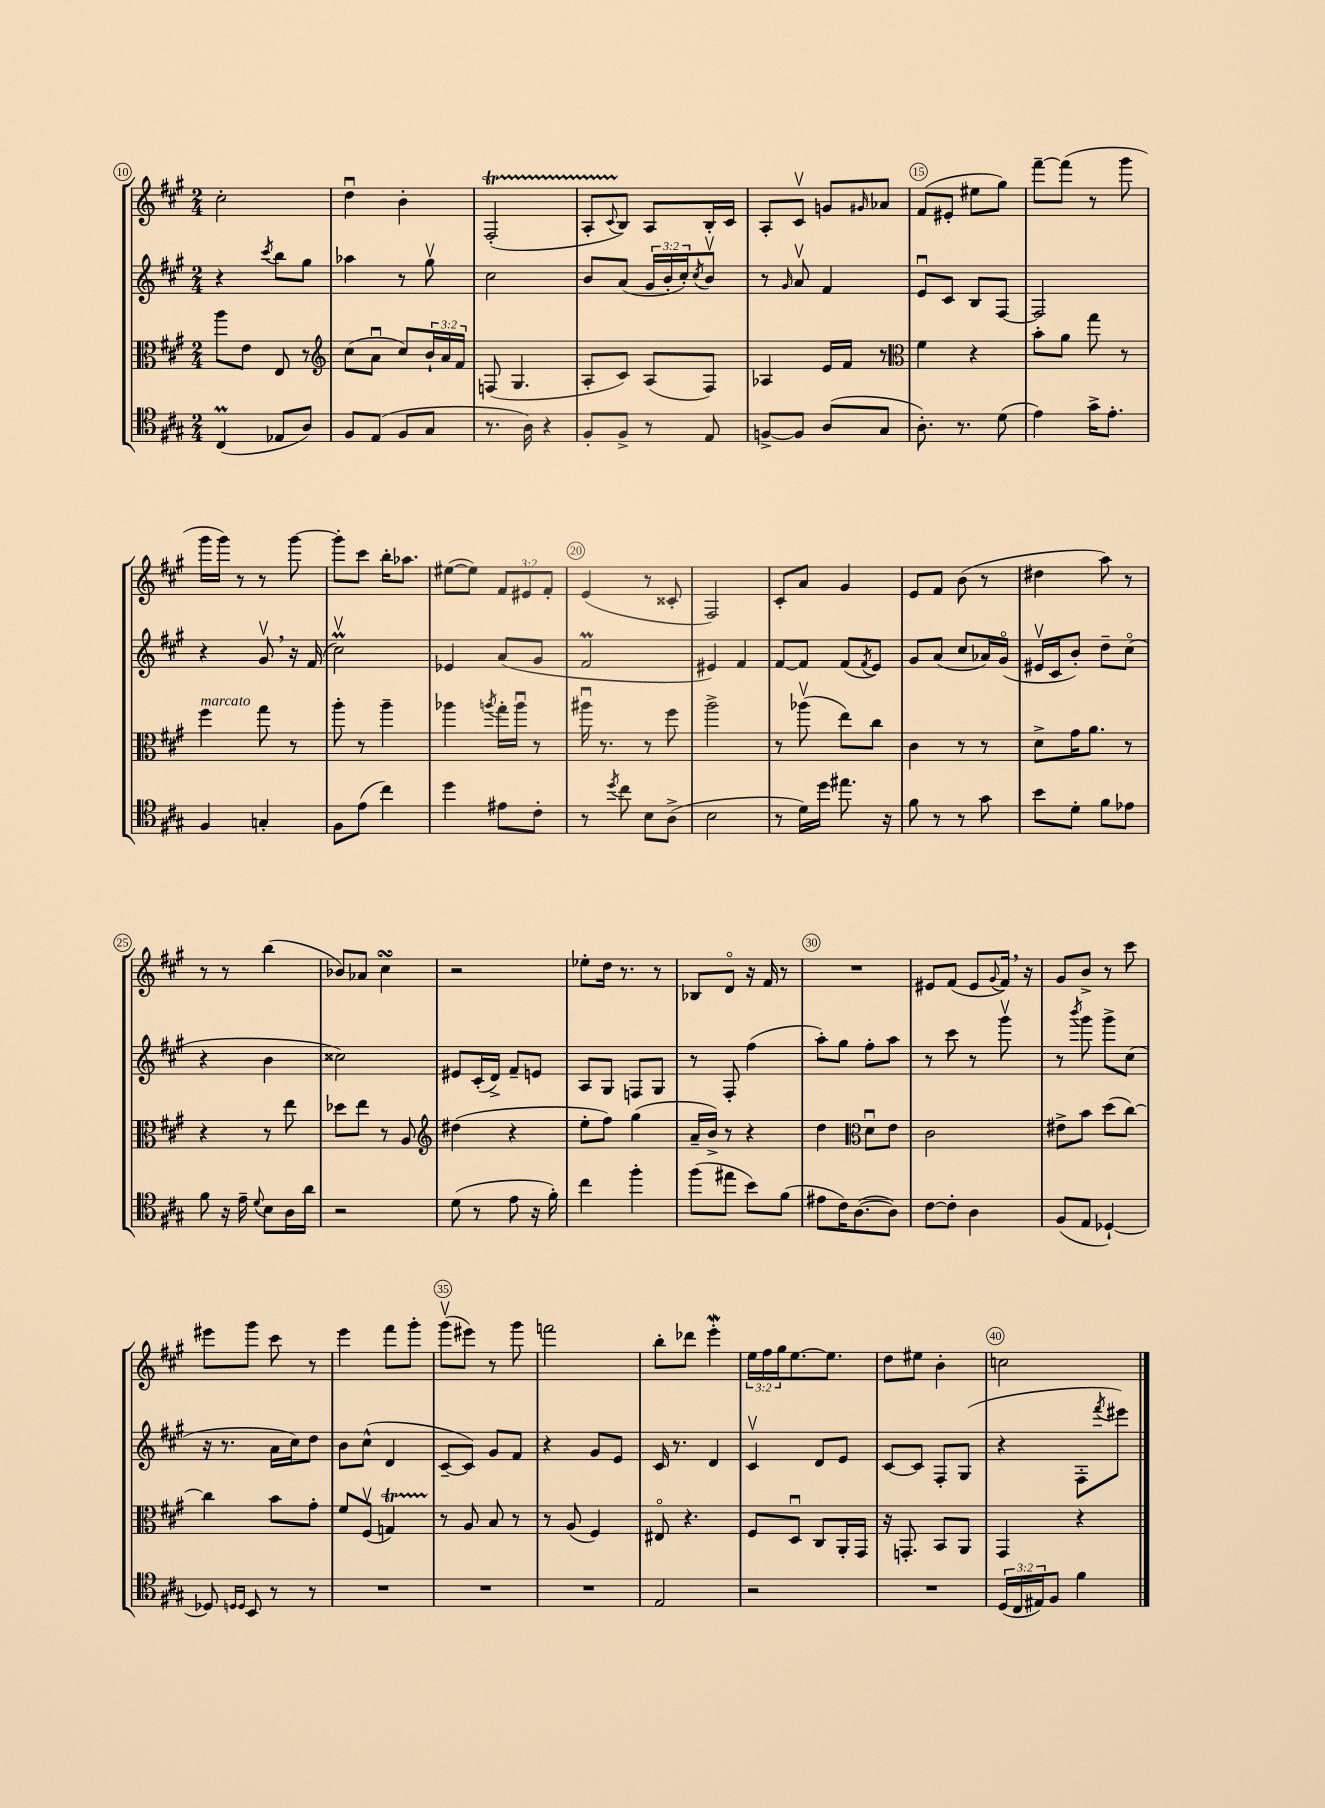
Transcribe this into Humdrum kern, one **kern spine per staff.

**kern	**kern	**kern	**kern
*part4	*part3	*part2	*part1
*staff4	*staff3	*staff2	*staff1
*clefC4	*clefC3	*clefG2	*clefG2
*k[f#c#g#]	*k[f#c#g#]	*k[f#c#g#]	*k[f#c#g#]
*M2/4	*M2/4	*M2/4	*M2/4
=10	=10	=10	=10
(4C#m/	8aa\L	4r	2cc#'\
.	8e\J	.	.
.	.	8qccc#/	.
8E-X/L	8E/	8bb\L	.
8A/J)	8r	8gg#\J	.
=11	=11	=11	=11
*	*clefG2	*	*
8F#/L	(8cc#\L	4aa-X\	4ddu\
(8E/J	8au\J	.	.
8F#/L	8cc#/L)	8r	4b'\
8G#/J	24b`/L	8gg#v\	.
.	24a/	.	.
.	24f#/JJ	.	.
=12	=12	=12	=12
8.r	(8Fn/	2cc#\	(2F#T'/
.	4.G#/	.	.
16A\)	.	.	.
4r	.	.	.
=13	=13	=13	=13
8F#'/L	8A'/L	8b/L	8ATTT'/L
.	.	.	8qqc#/
8F#^/J	8c#/J)	(8a/J	8B/J)
8r	(8A/L	24g#/LL	8A/L
.	.	24b'/	.
.	.	24cc#'/J)	.
.	.	8qcc#/	.
8E/	8F#/J)	8bv/J	16B'/L
.	.	.	16c#/JJ
=14	=14	=14	=14
[8Fn^/L	4A-X/	8r	8A'/L
.	.	16qqg#/	.
8F/J]	.	8av/	8c#v/J
(8A/L	16e/LL	4f#/	8gn/L
.	16f#/JJ	.	.
.	.	.	16qqg#X/
8G#/J	8r	.	8a-X/J
=15	=15	=15	=15
*	*clefC3	*	*
8.A'\)	4f#\	8eu/L	(8f#/L
.	.	8c#/J	8e#X'/J
8.r	.	.	.
.	4r	8B/L	8ee#X\L
(8d\	.	[8F#/J	8gg#\J)
=16	=16	=16	=16
4e\)	8b'\L	2F#/]	[8fff#~\L
.	8a\J	.	(8fff#\J]
16g#^\KL	8gg#\	.	8r
8.e'\J	.	.	.
.	8r	.	8ggg#\
!!LO:LB:g=z
=17	=17	=17	=17
!	!LO:TX:a:i:t=marcato	!	!
4F#/	4ff#\	4r	16ggg#\LL
.	.	.	16ggg#\JJ)
.	.	.	8r
4Gn'/	8gg#\	8g#v,/	8r
.	8r	16r	[8ggg#\
.	.	(16f#/	.
=18	=18	=18	=18
8F#\L	8aa'\	2cc#mv\)	8ggg#'\L]
(8e\J	8r	.	8ccc#\J
4cc#\)	4aa~\	.	16bb'\KL
.	.	.	8.aa-X\J
=19	=19	=19	=19
4dd\	4aa-X\	4e-X/	([8ee#X\L
.	.	.	8ee#\J])
.	8qaan/	.	.
8e#X\L	16gg#'\LL	(8a/L	12f#/L
.	16aau\JJ	.	.
.	.	.	12e#X/
8c#'\J	8r	8g#/J	.
.	.	.	12f#'/J
=20	=20	=20	=20
8r	16aa#Xu\	2f#M/	(4e/
.	8.r	.	.
8qdd/	.	.	.
8cc#\	.	.	.
8B\L	8r	.	8r
(8A^\J	8ff#\	.	8c##X'/
=21	=21	=21	=21
2B\	2aa^\	4e#X/)	2F#/)
.	.	4f#/	.
=22	=22	=22	=22
8r	8r	[8f#/L	8c#'/L
16d\LL)	(8aa-Xv\	8f#/J]	8a/J
16dd\JJ	.	.	.
8.ee#X\	8ee\L)	(8f#/L	4g#/
.	.	8qf#/	.
.	8cc#\J	8e/J)	.
16r	.	.	.
=23	=23	=23	=23
8f#\	4c#\	8g#/L	8e/L
8r	.	(8a/J	8f#/J
8r	8r	8cc#/L	(8b\
8g#\	8r	16a-X/L)	8r
.	.	(16g#/JJ	.
=24	=24	=24	=24
8b\L	8d^\L	16e#Xv/LL	4dd#X\
.	.	16c#/J	.
8d'\J	16g#\K	8b'/J)	.
.	8.a\J	.	.
8f#\L	.	8dd~\L	8aa\)
8e-X\J	8r	(8cc#\J	8r
!!LO:LB:g=z
=25	=25	=25	=25
8f#\	4r	4r	8r
16r	.	.	8r
16e~\	.	.	.
8qqd/	.	.	.
8B\L	8r	4b\	(4bb\
16A\L	8ee\	.	.
16a\JJ	.	.	.
=26	=26	=26	=26
2r	8dd-X\L	2cc##X\)	8b-X/L)
.	8ee\J	.	8a-X/J
.	8r	.	4cc#sSsS\
.	8A/	.	.
=27	=27	=27	=27
*	*clefG2	*	*
(8d\	(4dd#X\	8e#X/L	2r
8r	.	(16c#'/L	.
.	.	16d^/JJ)	.
8e\	4r	8f#~/L	.
16r	.	8en/J	.
16f#'\)	.	.	.
=28	=28	=28	=28
4cc#\	8ee'\L	8A/L	8ee-X'\L
.	8ff#\J)	8G#/J	16dd\Jk
.	.	.	8.r
4ff#'\	(4gg#\	8Fn/L	.
.	.	8G#/J	8r
=29	=29	=29	=29
(8ff#\L	16a~/LL	8r	8B-X/L
.	16b^/JJ)	.	.
8ee#X\J	8r	8F#'/	8d/J
8b\L)	4r	(4ff#\	16r
.	.	.	16f#/
(8f#\J	.	.	8r
=30	=30	=30	=30
8e#X\L	4dd\	8aa'\L)	2r
16c#\K)	.	8gg#\J	.
([8.A\	.	.	.
*	*clefC3	*	*
.	8du\L	8ff#'\L	.
8A\J])	8e\J	8aa\J	.
=31	=31	=31	=31
[8c#\L	2c#\	8r	8e#X/L
8c#'\J]	.	8ccc#\	(8f#/J
4A\	.	8r	8e#/L
.	.	.	8qqg#/
.	.	8ggg#v\	16f#,/Jk)
.	.	.	16r
=32	=32	=32	=32
(8F#/L	8e#X^\L	8r	8g#/L
.	.	8qbbb/	.
8E/J	8b\J	8ggg#\	8b^/J
[4D-X`/)	(8dd\L	8ggg#^\L	8r
.	[8cc#\J)	(8cc#\J	8ccc#\
!!LO:LB:g=z
=33	=33	=33	=33
8D-X/]	4cc#\]	16r	8eee#X\L
.	.	8.r	.
16qqDn/LL	.	.	.
16qqD/JJ	.	.	.
8BB/	.	.	8ggg#\J
8r	8b\L	16a\LL	8ccc#\
.	.	16cc#\J)	.
8r	8g#'\J	8dd\J	8r
=34	=34	=34	=34
2r	8f#/L	8b\L	4eee\
.	(8F#v/J	(8cc#^^\J	.
.	4GnT/)	4d/	8fff#\L
.	.	.	8ggg#'\J
=35	=35	=35	=35
2r	8r	[8c#~/L	(8ggg#v\L
.	8A/	8c#/J])	8eee#X\J)
.	8B/	8g#/L	8r
.	8r	8f#/J	8ggg#\
=36	=36	=36	=36
2r	8r	4r	2fffn\
.	(8A/	.	.
.	4F#/)	8g#/L	.
.	.	8e/J	.
=37	=37	=37	=37
2E/	8E#X/	16c#/	8bb'\L
.	.	8.r	.
.	4.r	.	8ddd-X\J
.	.	4d/	4eeeW'\
=38	=38	=38	=38
2r	8F#/L	4c#v/	24ee\LL
.	.	.	24ff#\
.	.	.	24gg#\J
.	8Du/J	.	[8.ee\
.	8C#/L	8d/L	.
.	.	.	8.ee\J]
.	16AA'/L	8e/J	.
.	16GG#/JJ	.	.
=39	=39	=39	=39
2r	16r	[8c#/L	8dd\L
.	8.GGn'/	.	.
.	.	8c#/J]	8ee#X\J
.	8BB/L	8F#'/L	4b'\
.	8AA/J	(8G#/J	.
=40	=40	=40	=40
(24D/LL	4GG#/	4r	2ccn\
24C#/	.	.	.
24E#X/J)	.	.	.
8F#/J	.	.	.
4f#\	4r	8F#'\L	.
.	.	8qfff#/	.
.	.	8eee#X\J)	.
==	==	==	==
*-	*-	*-	*-
